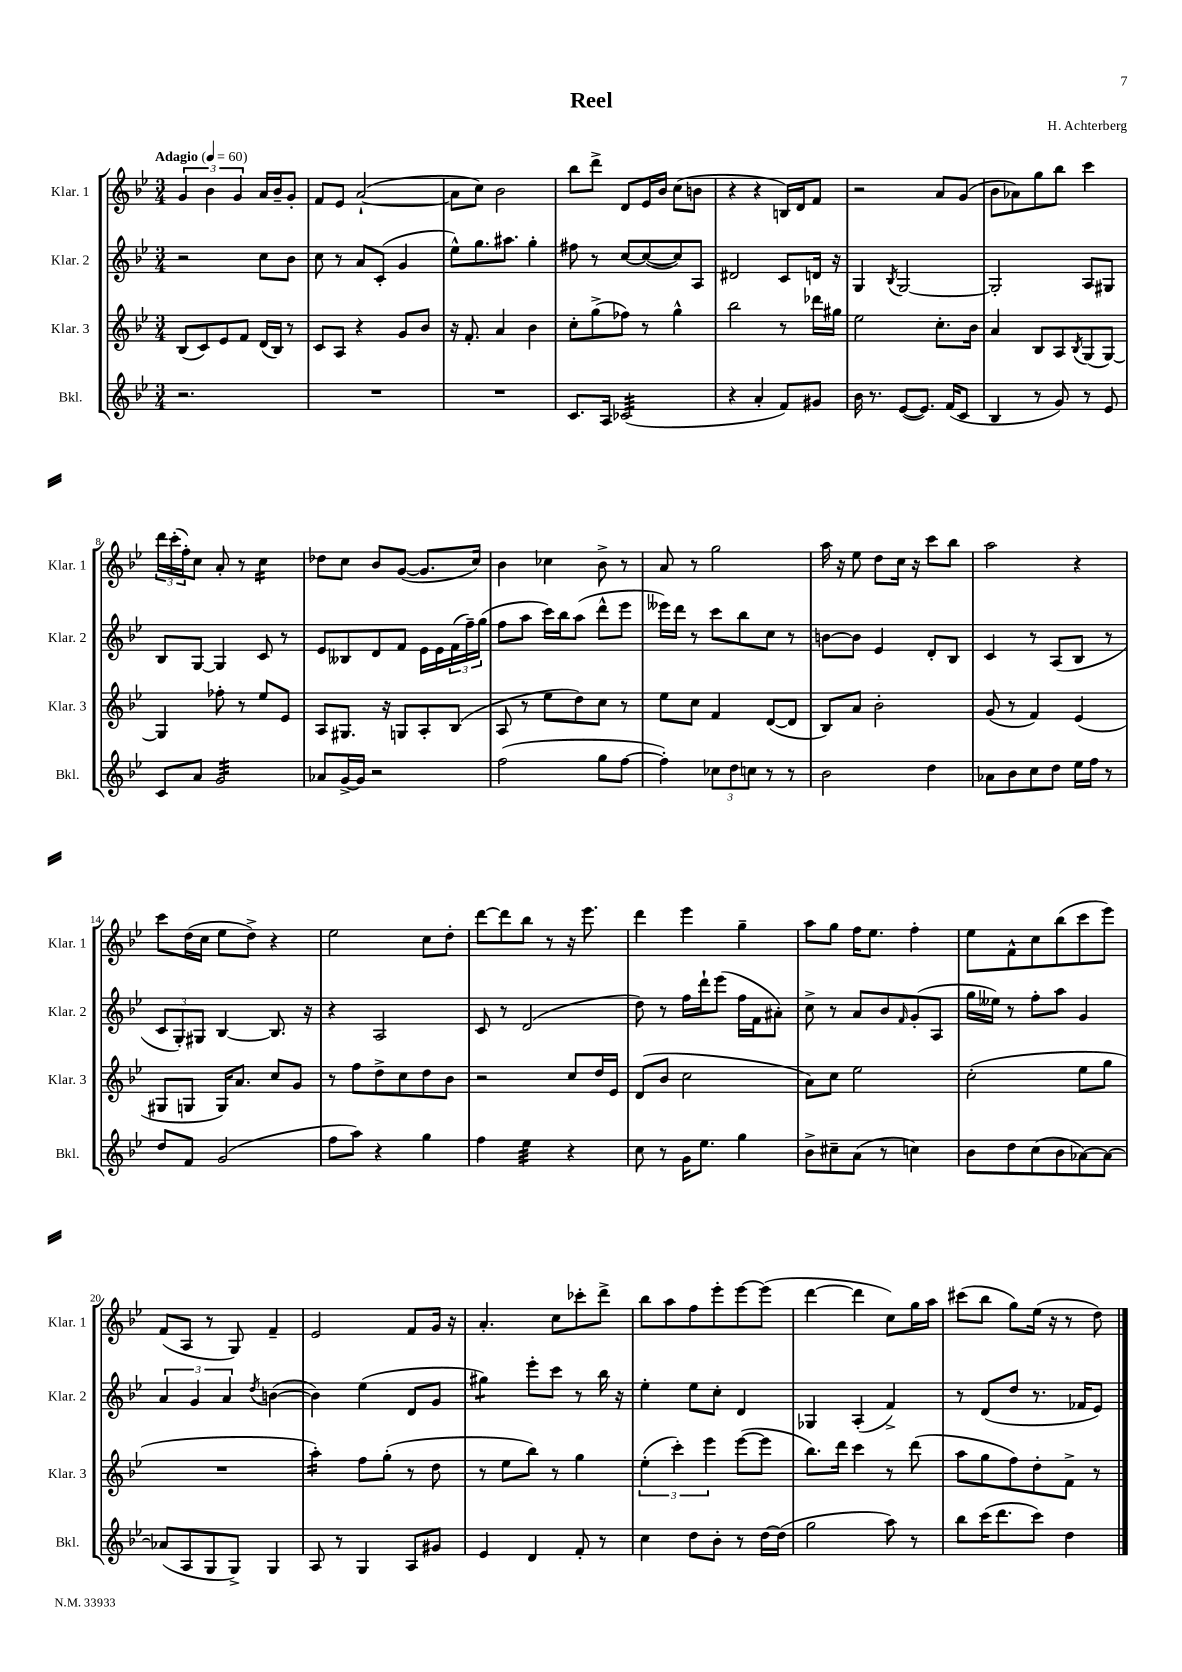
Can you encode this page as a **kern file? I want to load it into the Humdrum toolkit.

**kern	**kern	**kern	**kern
*staff4	*staff3	*staff2	*staff1
*clefG2	*clefG2	*clefG2	*clefG2
*k[b-e-]	*k[b-e-]	*k[b-e-]	*k[b-e-]
*M3/4	*M3/4	*M3/4	*M3/4
*MM60	*MM60	*MM60	*MM60
2.r	(8B-/L	2r	6g/
.	8c/)	.	.
.	.	.	6b-\
.	8e-/	.	.
.	.	.	6g/
.	8f/J	.	.
.	(16d/LL	8cc\L	16a/LL
.	16B-/JJ)	.	16b-~/J
.	8r	8b-\J	8g'/J
=	=	=	=
2.r	8c/L	8cc\	8f/L
.	8A/J	8r	8e-/J
.	4r	8a/L	([2a`/
.	.	(8c'/J	.
.	8g/L	4g/	.
.	8b-/J	.	.
=	=	=	=
2.r	16r	8ee-^^\L)	8a\]L
.	8.f'/	.	.
.	.	8.gg\	8cc\J)
.	4a/	.	2b-\
.	.	8.aa#\J	.
.	4b-\	4gg'\	.
=	=	=	=
8.c/L	8cc'\L	8ff#\	8bb-\L
.	(8gg^\	8r	8ddd^\J
16A/Jk	.	.	.
(2c-/	8ff-\J)	[8cc/L	8d/L
.	8r	(8cc/_	16e-/L
.	.	.	16b-/JJ
.	4gg^^\	8cc/])	(8cc\L
.	.	8A/J	8b\J
=	=	=	=
4r	2bb-\	2d#/	4r
4a'/	.	.	4r
8f/L)	8r	8c/L	16B/LL)
.	.	.	16d/J
8g#/J	16ddd-\LL	16d/Jk	8f/J
.	16gg#\JJ	16r	.
=	=	=	=
16b-\	2ee-\	4G/	2r
8.r	.	.	.
.	.	8qB-/	.
([8e-/L	.	[2G/	.
8.e-/]J)	.	.	.
.	8.cc'\L	.	8a/L
(16f/LK	.	.	.
8c/J	.	.	(8g/J
.	16b-\Jk	.	.
=	=	=	=
4B-/	4a/	2G'/]	8b-\L
.	.	.	8a-\)
8r	8B-/L	.	8gg\
8g/)	8A/	.	8bb-\J
.	8qB-/	.	.
8r	(8G/	8A/L	4ccc\
8e-/	[8G/J)	8G#/J	.
=	=	=	=
8c/L	4G/]	8B-/L	24ddd\LL
.	.	.	(24ccc'\
.	.	.	24ff'\J)
8a/J	.	[8G/J	8cc\J
2g/	8ff-'\	4G/]	8a'/
.	8r	.	8r
.	8ee-/L	8c/	4cc\
.	8e-/J	8r	.
=	=	=	=
8a-/L	8A/L	8e-/L	8dd-\L
[16g^/L	8.G#/J	8B--/	8cc\J
16g/]JJ	.	.	.
2r	.	8d/	8b-/L
.	16r	.	.
.	8G/L	8f/J	([8g/J
.	8A'/	16e-\LL	8.g/]L
.	.	16e-\	.
.	(8B-/J	(24f\	.
.	.	24ff~\)	.
.	.	.	16cc/Jk)
.	.	(24gg\JJ	.
=	=	=	=
(2ff\	8A/	8ff\L	4b-\
.	8r	8aa\J	.
.	8ee-\L	16ccc\LL)	4cc-\
.	.	16bb-\J	.
.	8dd\)	(8aa\J	.
8gg\L	8cc\J	8ddd^^\L	8b-^\
[8ff\J	8r	8eee-\J	8r
=	=	=	=
4ff'\])	8ee-\L	16eee--\LL)	8a/
.	.	16ddd\JJ	.
.	8cc\J	8r	8r
12cc-\L	4f/	8ccc\L	2gg\
12dd\	.	.	.
.	.	8bb-\	.
12cc\J	.	.	.
8r	([8d/L	8cc\J	.
8r	8d/]J	8r	.
=	=	=	=
2b-\	8B-/L)	[8b\L	16aa\
.	.	.	16r
.	8a/J	8b\]J	8ee-\
.	2b-'\	4e-/	8dd\L
.	.	.	16cc\Jk
.	.	.	16r
4dd\	.	8d'/L	8ccc\L
.	.	8B-/J	8bb-\J
=	=	=	=
8a-\L	(8g/	4c/	2aa\
8b-\	8r	.	.
8cc\	4f/)	8r	.
8dd\J	.	(8A/L	.
16ee-\LL	(4e-/	8B-/J	4r
16ff\JJ	.	.	.
8r	.	8r	.
=	=	=	=
8dd/L	8G#/L	12c/L	8ccc\L
.	.	12G'/)	.
8f/J	8G/J	.	(16dd\L
.	.	12G#/J	.
.	.	.	16cc\JJ
(2g/	16G/LK)	[4B-/	8ee-\L
.	8.a/J	.	.
.	.	.	8dd^\J)
.	8cc/L	8.B-/]	4r
.	8g/J	.	.
.	.	16r	.
=	=	=	=
8ff\L	8r	4r	2ee-\
8aa\J)	8ff\L	.	.
4r	8dd^\	2A/	.
.	8cc\	.	.
4gg\	8dd\	.	8cc\L
.	8b-\J	.	8dd'\J
=	=	=	=
4ff\	2r	8c/	[8ddd\L
.	.	8r	8ddd\]
4ee-\	.	(2d/	8bb-\J
.	.	.	8r
4r	8cc/L	.	16r
.	.	.	8.eee-\
.	16dd/L	.	.
.	16e-/JJ	.	.
=	=	=	=
8cc\	(8d/L	8dd\)	4ddd\
8r	8b-/J	8r	.
16g\LK	2cc\	16ff\LL	4eee-\
8.ee-\J	.	16ddd`\J	.
.	.	(8eee-\J	.
4gg\	.	16ff\LL	4gg~\
.	.	16f\J	.
.	.	8a#'\J)	.
=	=	=	=
8b-^\L	8a\L)	8cc^\	8aa\L
8cc#~\	8cc\J	8r	8gg\J
(8a\J	2ee-\	8a/L	16ff\LK
.	.	.	8.ee-\J
8r	.	8b-/	.
.	.	16qqf/	.
4cc\)	.	(8g'/	4ff'\
.	.	8A/J	.
=	=	=	=
8b-\L	(2cc'\	16gg\LL	8ee-\L
.	.	16ee--\JJ)	.
8dd\	.	8r	8f^^\
(8cc\	.	8ff'\L	8cc\
8b-\	.	8aa\J	(8bb-\
[8a-\)	8ee-\L	4g/	8ccc\
8a-\_J	8gg\J	.	8eee-\J)
=	=	=	=
(8a-/]L	2.r	6a/	(8f/L
8A/	.	.	8A/J
.	.	6g/	.
8G/	.	.	8r
.	.	6a/	.
8G^/J)	.	.	8G/)
.	.	8qdd/	.
4G/	.	([4b\	4f~/
=	=	=	=
8A/	4aa'\)	4b\])	2e-/
8r	.	.	.
4G/	8ff\L	(4ee-\	.
.	(8gg'\J	.	.
8A/L	8r	8d/L	8f/L
8g#/J	8dd\	8g/J	16g/Jk
.	.	.	16r
=	=	=	=
4e-/	8r	4gg#\)	4.a'/
.	8ee-\L	.	.
4d/	8bb-\J)	8eee-'\L	.
.	8r	8ccc\J	8cc\L
8f'/	4gg\	8r	8ccc-'\
8r	.	16bb-\	8ddd^\J
.	.	16r	.
=	=	=	=
4cc\	(6ee-'\	4ee-'\	8bb-\L
.	.	.	8aa\
.	6ccc'\)	.	.
8dd\L	.	8ee-\L	8ff\
.	6eee-\	.	.
8b-'\J	.	8cc'\J	8eee-'\
8r	([8eee-\L	4d/	[8eee-\
[16dd\LL	8eee-\]J	.	(8eee-\]J
(16dd\]JJ	.	.	.
=	=	=	=
2gg\	8.bb-\L)	4G-/	[4ddd\
.	16ddd\Jk	.	.
.	4ccc\	(4A'/	4ddd\]
8aa\)	8r	4f^/)	8cc\L)
8r	(8ddd\	.	16gg\L
.	.	.	16aa\JJ
=	=	=	=
8bb-\L	8aa\L	8r	(8ccc#\L
(16ccc\K	8gg\	(8d/L	8bb-\J
8.ddd\	.	.	.
.	8ff\)	8dd/J	8gg\L)
8ccc\J)	8dd'\	8.r	(16ee-\Jk
.	.	.	16r
4dd\	8f^\J	.	8r
.	.	16f-/LK	.
.	8r	8e-/J)	8dd\)
==	==	==	==
*-	*-	*-	*-
